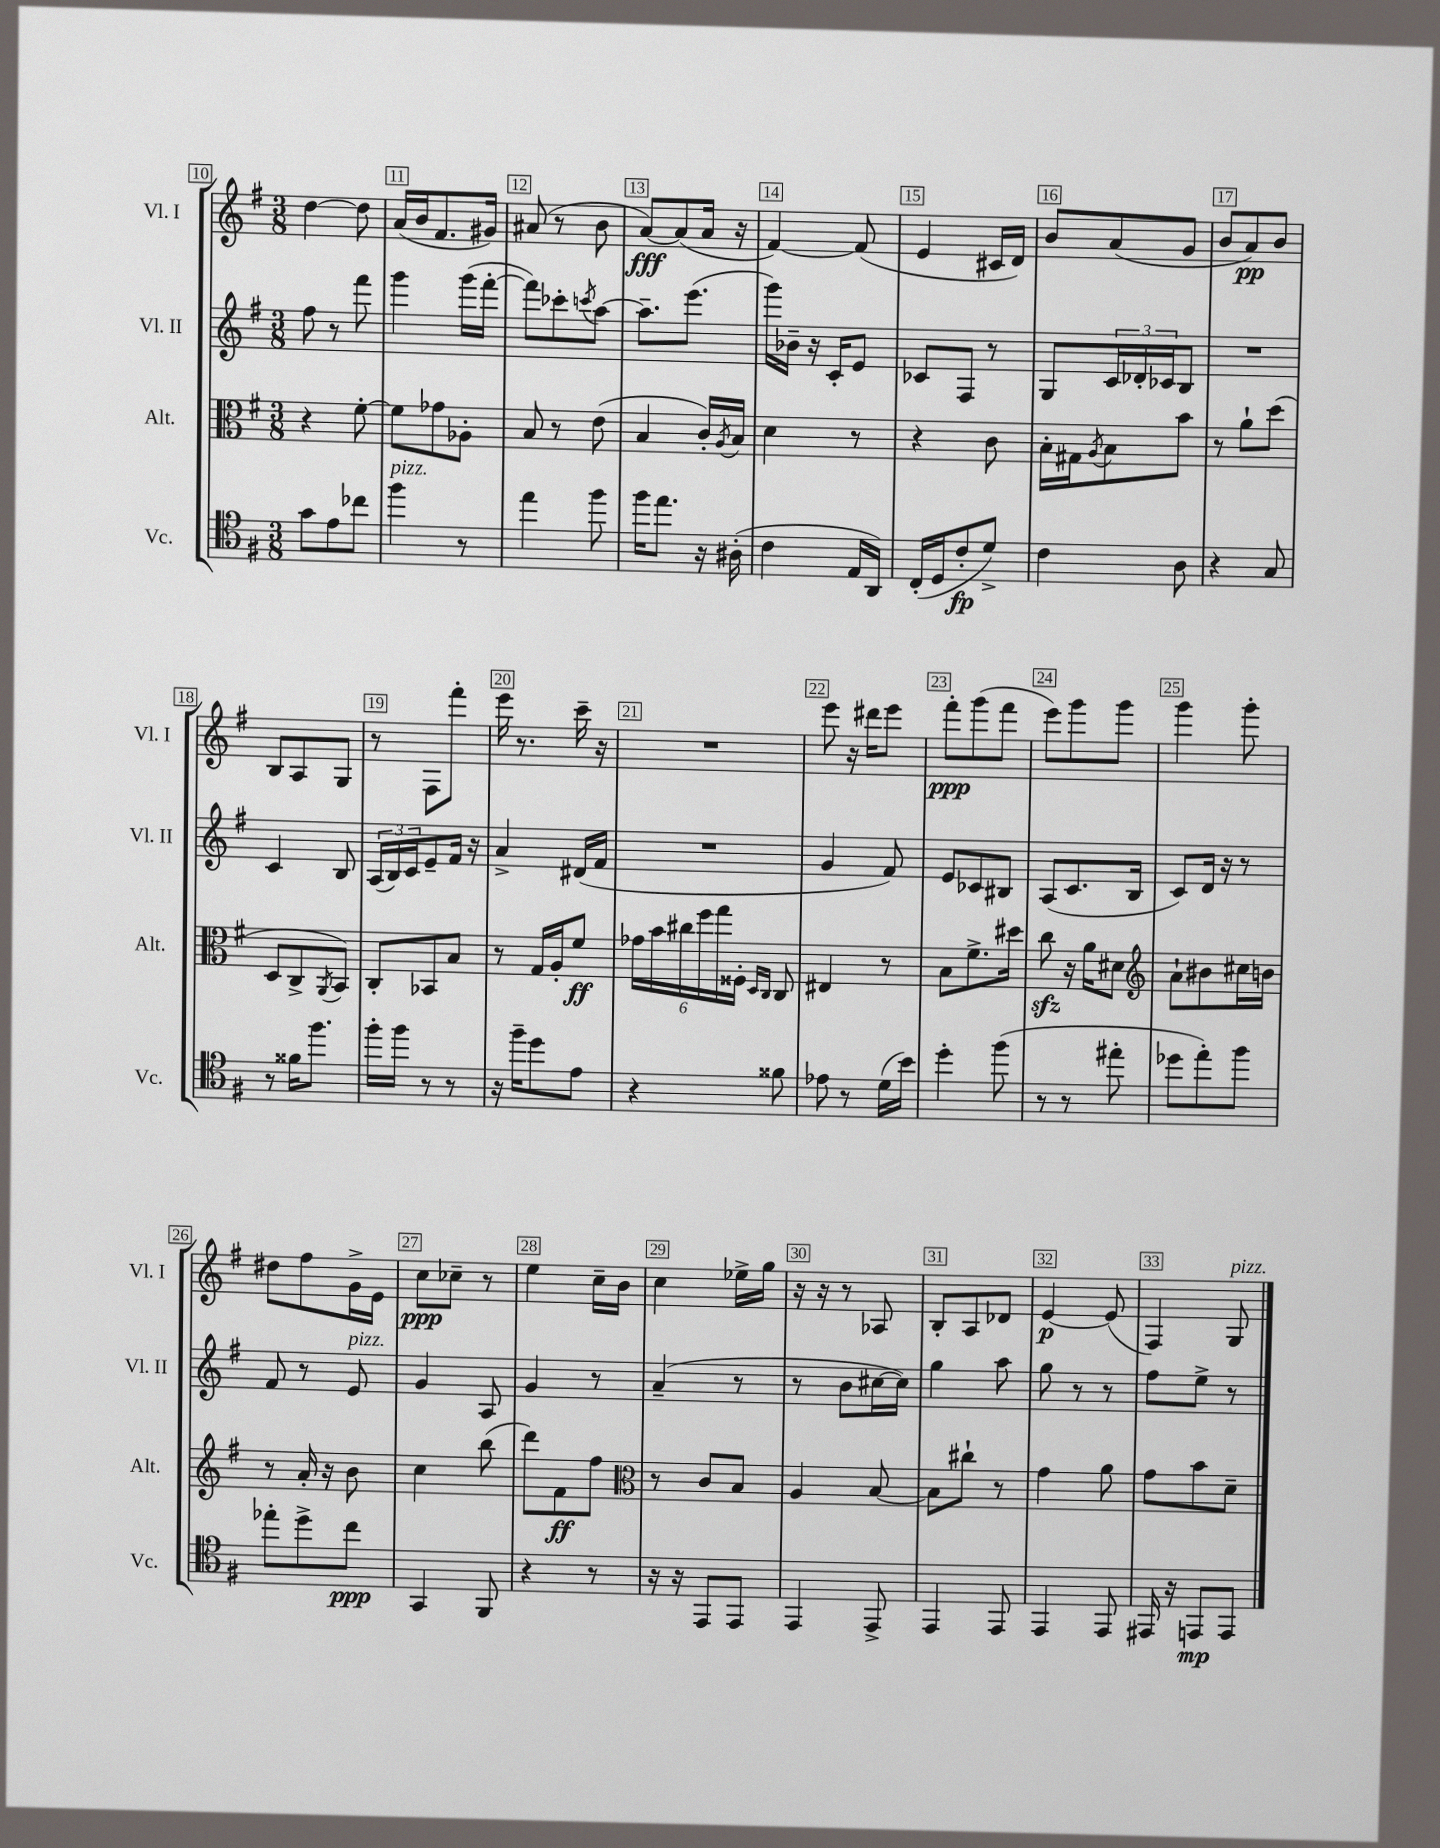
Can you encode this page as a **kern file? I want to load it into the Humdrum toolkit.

**kern	**dynam	**kern	**dynam	**kern	**kern	**dynam
*part4	*part4	*part3	*part3	*part2	*part1	*part1
*staff4	*staff4	*staff3	*staff3	*staff2	*staff1	*staff1
*I"Vc.	*	*I"Alt.	*	*I"Vl. II	*I"Vl. I	*
*I'Vc.	*	*I'Alt.	*	*I'Vl. II	*I'Vl. I	*
*clefC4	*	*clefC3	*	*clefG2	*clefG2	*
*k[f#]	*	*k[f#]	*	*k[f#]	*k[f#]	*
*M3/8	*	*M3/8	*	*M3/8	*M3/8	*
=10	=10	=10	=10	=10	=10	=10
8g\L	.	4r	.	8ff#\	[4dd\	.
8e\	.	.	.	8r	.	.
8cc-X\J	.	[8f#'\	.	8fff#\	8dd\]	.
=11	=11	=11	=11	=11	=11	=11
!LO:TX:a:i:t=pizz.	!	!	!	!	!	!
4ff#\	.	8f#\L]	.	4ggg\	(16a/LL	.
.	.	.	.	.	16b/J	.
.	.	8g-X\	.	.	8.f#/	.
8r	.	8A-X'\J	.	(16ggg\LL	.	.
.	.	.	.	[16fff#'\JJ	16g#X/Jk)	.
=12	=12	=12	=12	=12	=12	=12
4ee\	.	8B/	.	8fff#\L])	(8a#X/	.
.	.	8r	.	8ccc-X'\	8r	.
.	.	.	.	8qcccn/	.	.
8ff#\	.	(8e\	.	[8aa\J	8b\	.
=13	=13	=13	=13	=13	=13	=13
16ff#\KL	.	4B/	.	8.aa~\L]	[8a/L)	fff
8.ee\J	.	.	.	.	.	.
.	.	.	.	.	(8a/]	.
.	.	.	.	(8.eee\J	.	.
16r	.	16c'/LL)	.	.	16a/Jk	.
.	.	8qA/	.	.	.	.
(16A#X'\	.	16B/JJ	.	.	16r	.
=14	=14	=14	=14	=14	=14	=14
4c\	.	4d\	.	16ggg\LL)	[4f#/)	.
.	.	.	.	16b-X~\JJ	.	.
.	.	.	.	16r	.	.
.	.	.	.	16c'/KL	.	.
16E/LL	.	8r	.	8e/J	(8f#/]	.
16AA/JJ)	.	.	.	.	.	.
=15	=15	=15	=15	=15	=15	=15
(16C'/LL	.	4r	.	8c-X/L	4e/	.
16D/J	.	.	.	.	.	.
8c'/	fp	.	.	8F#/J	.	.
8d^/J)	.	8c\	.	8r	16c#X/LL	.
.	.	.	.	.	16d/JJ)	.
=16	=16	=16	=16	=16	=16	=16
4c\	.	16B'\LL	.	8G/L	8b/L	.
.	.	16G#X\J	.	.	.	.
.	.	8qA/	.	.	.	.
.	.	8B\	.	24c/L	(8a/	.
.	.	.	.	24d-X'/	.	.
.	.	.	.	24c-X/J	.	.
8A\	.	8b\J	.	8B/J	8g/J	.
=17	=17	=17	=17	=17	=17	=17
4r	.	8r	.	4.r	8b/L	.
.	.	8a`\L	.	.	8a/)	pp
8G/	.	(8dd\J	.	.	8b/J	.
!!LO:LB:g=z
=18	=18	=18	=18	=18	=18	=18
8r	.	8D/L	.	4c/	8B/L	.
16f##X\KL	.	8C^/	.	.	8A/	.
8.ff#\J	.	.	.	.	.	.
.	.	8qAA/	.	.	.	.
.	.	8BB/J)	.	8B/	8G/J	.
=19	=19	=19	=19	=19	=19	=19
16ff#'\LL	.	8C'/L	.	(24A/LL	8r	.
.	.	.	.	24B/)	.	.
16ff#\JJ	.	.	.	.	.	.
.	.	.	.	24c/J	.	.
8r	.	8BB-X/	.	8e~/	8F#\L	.
8r	.	8B/J	.	16f#/Jk	8fff#'\J	.
.	.	.	.	16r	.	.
=20	=20	=20	=20	=20	=20	=20
16r	.	8r	.	4a^/	16eee\	.
16ff#~\KL	.	.	.	.	8.r	.
8dd\	.	16G/LL	.	.	.	.
.	.	16A'/J	.	.	.	.
8e\J	.	8f#/J	ff	(16d#X/LL	16ccc~\	.
.	.	.	.	16f#/JJ	16r	.
=21	=21	=21	=21	=21	=21	=21
4r	.	24g-X\LL	.	4.r	4.r	.
.	.	24b\	.	.	.	.
.	.	24cc#X\	.	.	.	.
.	.	24ff#\	.	.	.	.
.	.	24gg\	.	.	.	.
.	.	24F##X'\JJ	.	.	.	.
.	.	16qqD/LL	.	.	.	.
.	.	16qqC/JJ	.	.	.	.
8f##X\	.	8C/	.	.	.	.
=22	=22	=22	=22	=22	=22	=22
8e-X\	.	4E#X/	.	4g/	8eee\	.
8r	.	.	.	.	16r	.
.	.	.	.	.	16ddd#X\KL	.
(16d\LL	.	8r	.	8f#/)	8eee\J	.
16b\JJ)	.	.	.	.	.	.
=23	=23	=23	=23	=23	=23	=23
4dd'\	.	8B\L	.	8e/L	8fff#'\L	ppp
.	.	8.f#^\	.	8c-X/	(8ggg\	.
(8ff#\	.	.	.	8B#X/J	8fff#\J	.
.	.	16dd#X\Jk	.	.	.	.
=24	=24	=24	=24	=24	=24	=24
8r	.	8cczz\	.	(8A/L	8eee\L)	.
8r	.	16r	.	8.c/	8ggg\	.
.	.	16a\KL	.	.	.	.
8ee#X'\	.	8d#X\J	.	.	8ggg\J	.
.	.	.	.	16B/Jk	.	.
=25	=25	=25	=25	=25	=25	=25
*	*	*clefG2	*	*	*	*
8dd-X\L	.	8a`\L	.	8c/L)	4ggg\	.
8ee'\)	.	8b#X\	.	16d/Jk	.	.
.	.	.	.	16r	.	.
8ff#\J	.	16cc#X\L	.	8r	8ggg'\	.
.	.	16bn\JJ	.	.	.	.
!!LO:LB:g=z
=26	=26	=26	=26	=26	=26	=26
8ee-X'\L	.	8r	.	8f#/	8dd#X\L	.
8dd^\	.	16a'/	.	8r	8ff#\	.
.	.	16r	.	.	.	.
!	!	!	!	!LO:TX:a:i:t=pizz.	!	!
8cc\J	ppp	8b\	.	8e/	16g^\L	.
.	.	.	.	.	16e\JJ	.
=27	=27	=27	=27	=27	=27	=27
4GG/	.	4cc\	.	4g/	8cc\L	ppp
.	.	.	.	.	8cc-X~\J	.
8FF#/	.	(8bb\	.	8A/	8r	.
=28	=28	=28	=28	=28	=28	=28
4r	.	8ddd\L)	.	4g/	4ee\	.
.	.	8f#\	ff	.	.	.
8r	.	8ff#\J	.	8r	16cc~\LL	.
.	.	.	.	.	16b\JJ	.
=29	=29	=29	=29	=29	=29	=29
*	*	*clefC3	*	*	*	*
16r	.	8r	.	(4a~/	4cc\	.
16r	.	.	.	.	.	.
8EE/L	.	8c/L	.	.	.	.
8EE/J	.	8B/J	.	8r	16ee-X^\LL	.
.	.	.	.	.	16gg\JJ	.
=30	=30	=30	=30	=30	=30	=30
4EE/	.	4A/	.	8r	16r	.
.	.	.	.	.	16r	.
.	.	.	.	8b\L	8r	.
8EE^/	.	[8B/	.	[16cc#X\L	8A-X/	.
.	.	.	.	16cc#\JJ])	.	.
=31	=31	=31	=31	=31	=31	=31
4EE/	.	8B\L]	.	4gg\	8B'/L	.
.	.	8cc#X`\J	.	.	8A/	.
8EE/	.	8r	.	8aa\	8d-X/J	.
=32	=32	=32	=32	=32	=32	=32
4EE/	.	4g\	.	8gg\	[4e/	p
.	.	.	.	8r	.	.
8EE/	.	8a\	.	8r	(8e/]	.
=33	=33	=33	=33	=33	=33	=33
16EE#X/	.	8g\L	.	8ff#\L	4F#/)	.
16r	.	.	.	.	.	.
8EEn/L	mp	8b\	.	8ee^\J	.	.
!	!	!	!	!	!LO:TX:a:i:t=pizz.	!
8EE/J	.	8d~\J	.	8r	8G/	.
==	==	==	==	==	==	==
*-	*-	*-	*-	*-	*-	*-
